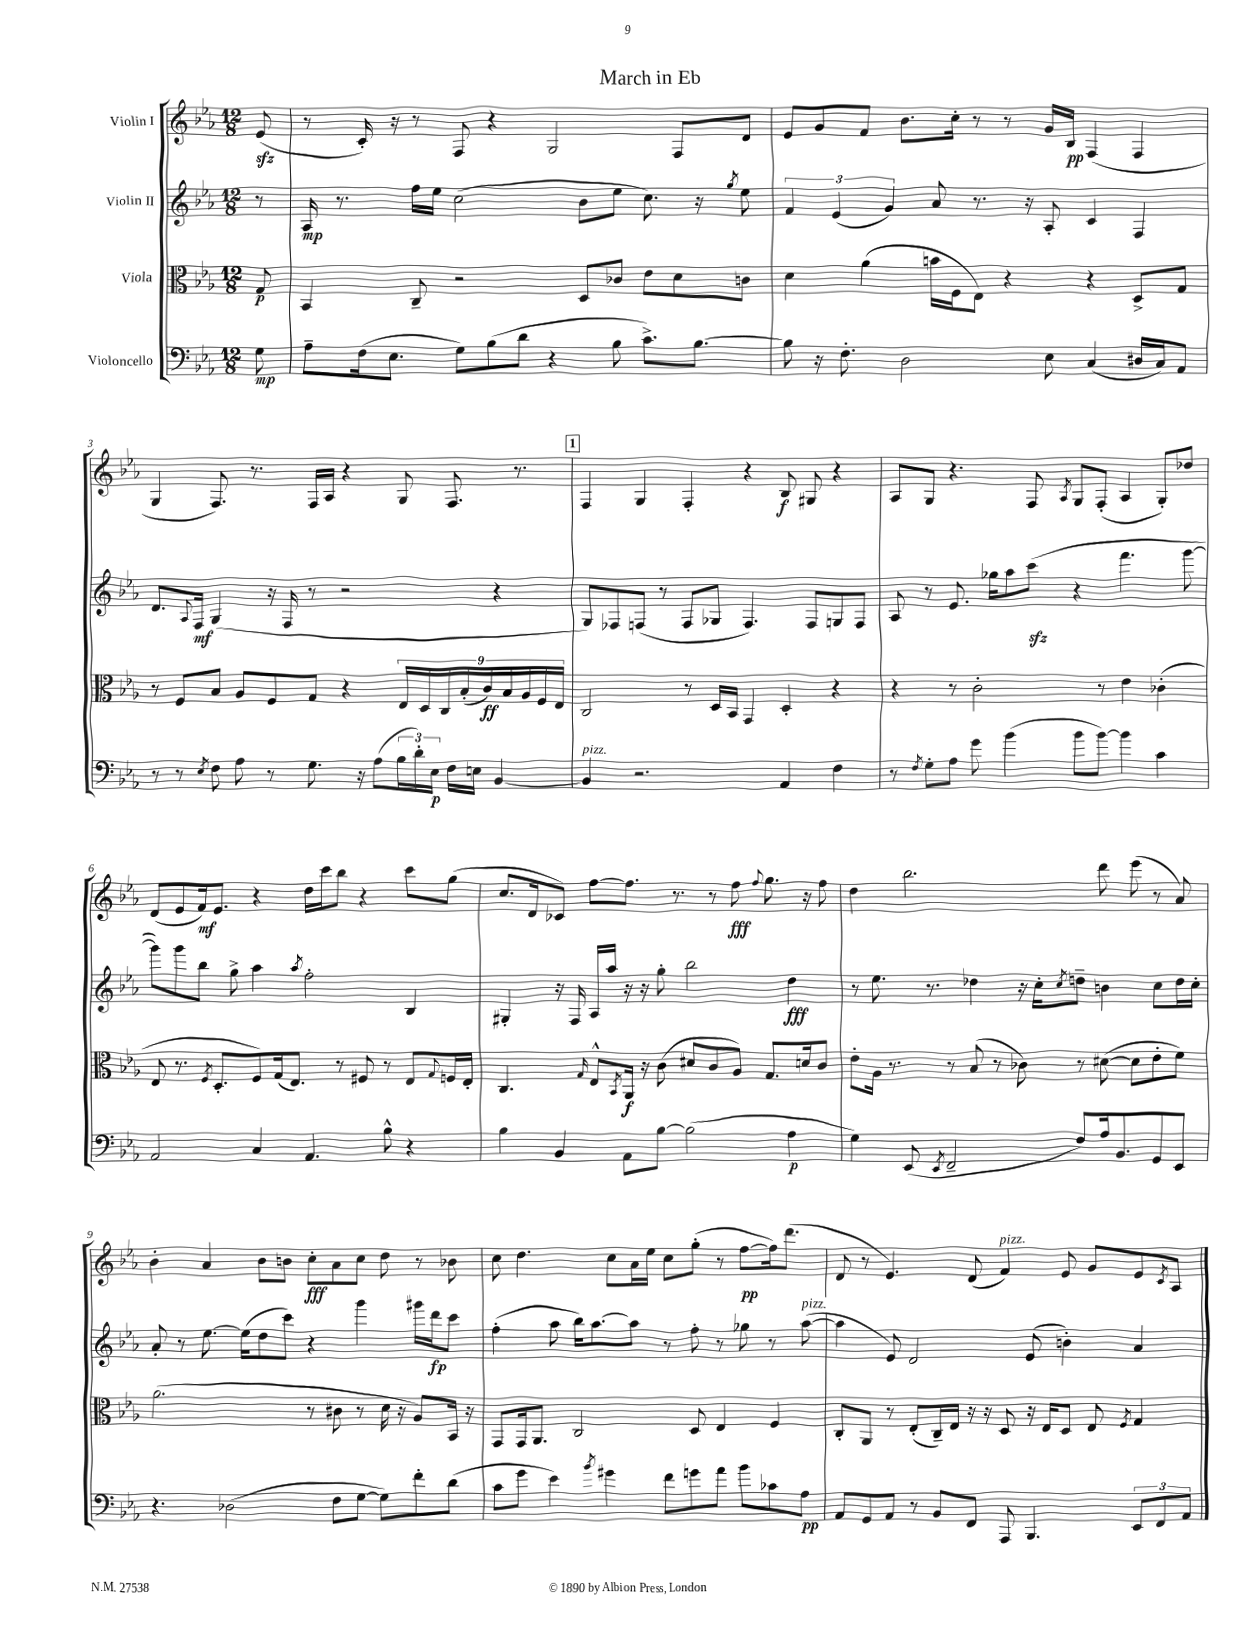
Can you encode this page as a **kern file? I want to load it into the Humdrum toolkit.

**kern	**dynam	**kern	**dynam	**kern	**dynam	**kern	**dynam
*part4	*part4	*part3	*part3	*part2	*part2	*part1	*part1
*staff4	*staff4	*staff3	*staff3	*staff2	*staff2	*staff1	*staff1
*I"Violoncello	*	*I"Viola	*	*I"Violin II	*	*I"Violin I	*
*clefF4	*	*clefC3	*	*clefG2	*	*clefG2	*
*k[b-e-a-]	*	*k[b-e-a-]	*	*k[b-e-a-]	*	*k[b-e-a-]	*
*M12/8	*	*M12/8	*	*M12/8	*	*M12/8	*
=	=	=	=	=	=	=	=
8G\	mp	8G/	p	8r	.	(8e-zz/	.
=1	=1	=1	=1	=1	=1	=1	=1
8A-~\L	.	4BB-/	.	16A-/	mp	8r	.
.	.	.	.	8.r	.	.	.
(16F\k	.	.	.	.	.	16c'/)	.
8.E-\J	.	.	.	.	.	16r	.
.	.	8C~/	.	16ff\LL	.	8r	.
.	.	.	.	16ee-\JJ	.	.	.
8G\L)	.	2r	.	(2cc\	.	8F/	.
(8B-\	.	.	.	.	.	4r	.
8d\J	.	.	.	.	.	.	.
4r	.	.	.	.	.	2G/	.
.	.	8D/L	.	8b-\L	.	.	.
8B-\	.	8c-X/J	.	8ee-\J	.	.	.
8.c^\L)	.	8e-\L	.	8.cc\)	.	.	.
.	.	8d\	.	.	.	8F/L	.
[8.B-\J	.	.	.	16r	.	.	.
.	.	.	.	8qgg/	.	.	.
.	.	8cn\J	.	8ee-\	.	8d/J	.
=2	=2	=2	=2	=2	=2	=2	=2
8B-\]	.	4d\	.	6f/	.	8e-/L	.
16r	.	.	.	.	.	8g/	.
.	.	.	.	(6e-/	.	.	.
8.F'\	.	.	.	.	.	.	.
.	.	(4a-\	.	.	.	8f/J	.
.	.	.	.	6g/)	.	.	.
2D\	.	.	.	.	.	8.b-\L	.
.	.	16bn\LL	.	8a-/	.	.	.
.	.	16F\J	.	.	.	16cc'\Jk	.
.	.	8E-\J)	.	8.r	.	8r	.
.	.	4r	.	.	.	8r	.
.	.	.	.	16r	.	.	.
8E-\	.	.	.	8A-'/	.	16g/LL	.
.	.	.	.	.	.	16B-/JJ	pp
(4C/	.	4r	.	4c/	.	(4F/	.
16D#X/LL	.	8D^/L	.	4F/	.	4F/	.
16C/J)	.	.	.	.	.	.	.
8AA-/J	.	8G/J	.	.	.	.	.
!!LO:LB:g=z
=3	=3	=3	=3	=3	=3	=3	=3
8r	.	8r	.	8.d/L	.	4G/	.
8r	.	8F/L	.	.	.	.	.
.	.	.	.	8qqA-/	.	.	.
.	.	.	.	16F/Jk	mf	.	.
8qE-/	.	.	.	.	.	.	.
8F\	.	8B-/J	.	(4G/	.	8.F/)	.
8A-\	.	8A-/L	.	.	.	.	.
.	.	.	.	.	.	8.r	.
8r	.	8F/	.	16r	.	.	.
.	.	.	.	16F/	.	.	.
8.G\	.	8G/J	.	8r	.	16F/LL	.
.	.	.	.	.	.	16A-/JJ	.
.	.	4r	.	2r	.	4r	.
16r	.	.	.	.	.	.	.
(8A-\L	.	.	.	.	.	.	.
24B-\L	.	18E-/LL	.	.	.	8G/	.
24d'\)	.	.	.	.	.	.	.
.	.	18D/	.	.	.	.	.
24E-\JJ	p	.	.	.	.	.	.
.	.	18C/	.	.	.	.	.
16F\LL	.	.	.	.	.	8.F/	.
.	.	(18B-'/	.	.	.	.	.
16En\JJ	.	.	.	.	.	.	.
.	.	18c/)	ff	.	.	.	.
[4BB-/	.	.	.	4r	.	.	.
.	.	18B-/	.	.	.	.	.
.	.	.	.	.	.	8.r	.
.	.	18A-/	.	.	.	.	.
.	.	18F/	.	.	.	.	.
.	.	18E-/JJ	.	.	.	.	.
!!LO:REH:place=s1:t=1
=4	=4	=4	=4	=4	=4	=4	=4
!LO:TX:a:i:t=pizz.	!	!	!	!	!	!	!
4BB-/]	.	2C/	.	8G/L)	.	4F/	.
.	.	.	.	8F-X/	.	.	.
2.r	.	.	.	(8Fn/J	.	4G/	.
.	.	.	.	8r	.	.	.
.	.	8r	.	8F/L	.	4F'/	.
.	.	16D/LL	.	8G-X/J	.	.	.
.	.	16BB-/JJ	.	.	.	.	.
.	.	4GG/	.	4.F/)	.	4r	.
4AA-/	.	4D'/	.	.	.	8B-/	f
.	.	.	.	8F/L	.	8G#X/	.
4F\	.	4r	.	8Gn/	.	4r	.
.	.	.	.	8F/J	.	.	.
=5	=5	=5	=5	=5	=5	=5	=5
8r	.	4r	.	8A-/	.	8A-/L	.
8qF/	.	.	.	.	.	.	.
8G'\L	.	.	.	8r	.	8G/J	.
8A-\J	.	8r	.	8.e-/	.	4.r	.
8g\	.	2c'\	.	.	.	.	.
.	.	.	.	16gg-X\KL	.	.	.
(4b-\	.	.	.	8aa-\	.	.	.
.	.	.	.	(8ccczz\J	.	8F/	.
.	.	.	.	.	.	8qA-/	.
8b-\L	.	.	.	4r	.	8G/L	.
[8b-\J)	.	8r	.	.	.	(8F'/J	.
4b-\]	.	4e-\	.	4.fff\	.	4A-/	.
4c\	.	(4c-X'\	.	.	.	8G'/L)	.
.	.	.	.	[8ggg\	.	8dd-X/J	.
!!LO:LB:g=z
=6	=6	=6	=6	=6	=6	=6	=6
2AA-/	.	8E-/	.	8ggg\L])	.	(8d/L	.
.	.	8.r	.	8ggg\	.	8e-/	.
.	.	.	.	8bb-\J	.	16f/k)	mf
.	.	8qF/	.	.	.	.	.
.	.	8.D'/L	.	.	.	8.e-/J	.
.	.	.	.	8gg^\	.	.	.
4C/	.	8F/)	.	4aa-\	.	4r	.
.	.	(16G/k	.	.	.	.	.
.	.	8.E-/J)	.	.	.	.	.
.	.	.	.	8qaa-/	.	.	.
4.AA-/	.	.	.	2ff'\	.	16dd\LL	.
.	.	.	.	.	.	16ccc\J	.
.	.	8r	.	.	.	8bb-\J	.
.	.	8F#X/	.	.	.	4r	.
8B-^^\	.	8r	.	.	.	.	.
4r	.	8E-/L	.	4B-/	.	8ccc\L	.
.	.	8qqG/	.	.	.	.	.
.	.	16Fn/L	.	.	.	(8gg\J	.
.	.	16E-'/JJ	.	.	.	.	.
=7	=7	=7	=7	=7	=7	=7	=7
4B-\	.	4.C/	.	4G#X'/	.	8.cc/L	.
.	.	.	.	.	.	16d/k	.
4BB-/	.	.	.	16r	.	8c-X/J)	.
.	.	.	.	16F/	.	.	.
.	.	16qqG/	.	.	.	.	.
.	.	8E-^^/L	.	16A-/LL	.	[8ff\L	.
.	.	.	.	16aa-/JJ	.	.	.
.	.	8qBB-/	.	.	.	.	.
8AA-\L	.	16AA-/Jk	f	16r	.	8.ff\J]	.
.	.	16r	.	16r	.	.	.
[8B-\J	.	(8c\	.	8gg'\	.	.	.
.	.	.	.	.	.	8.r	.
(2B-\]	.	8d#X/L	.	2bb-\	.	.	.
.	.	8c/	.	.	.	8r	.
.	.	8A-/J)	.	.	.	8ff\	fff
.	.	.	.	.	.	8qqff/	.
.	.	8.G/L	.	.	.	8.gg\	.
4A-\	p	.	.	4dd\	fff	.	.
.	.	16dn/k	.	.	.	16r	.
.	.	8c/J	.	.	.	8ff\	.
=8	=8	=8	=8	=8	=8	=8	=8
4G\)	.	8e-'\L	.	8r	.	4dd\	.
.	.	16A-\Jk	.	8.ee-\	.	.	.
.	.	8.r	.	.	.	.	.
(8EE-/	.	.	.	.	.	2.bb-\	.
.	.	.	.	8.r	.	.	.
8qEE-/	.	.	.	.	.	.	.
2FF~/	.	8r	.	.	.	.	.
.	.	(8B-/	.	4dd-X\	.	.	.
.	.	8r	.	.	.	.	.
.	.	8c-X\)	.	16r	.	.	.
.	.	.	.	16cc'\KL	.	.	.
.	.	.	.	8qcc/	.	.	.
8F/L)	.	8r	.	8ddn~\J	.	.	.
16A-/k	.	([8d#X\	.	4bn\	.	8ddd\	.
8.BB-/	.	.	.	.	.	.	.
.	.	8d#\L]	.	.	.	(8eee-\	.
8GG/	.	8e-'\	.	8cc\L	.	8r	.
8EE-/J	.	8f\J)	.	16dd\L	.	8a-/)	.
.	.	.	.	16cc'\JJ	.	.	.
!!LO:LB:g=z
=9	=9	=9	=9	=9	=9	=9	=9
4.r	.	(2.a-\	.	8a-'/	.	4b-'\	.
.	.	.	.	8r	.	.	.
.	.	.	.	[8.ee-\	.	4a-/	.
(2D-X\	.	.	.	.	.	.	.
.	.	.	.	(16ee-\KL]	.	.	.
.	.	.	.	8dd\	.	8b-\L	.
.	.	.	.	8ccc\J)	.	8bn\J	.
.	.	8r	.	4r	.	8cc'\L	fff
8F\L	.	8c#X\	.	.	.	8a-\	.
[8G\J	.	8r	.	4ggg\	.	8cc\J	.
8G\L])	.	16d\	.	.	.	8dd\	.
.	.	16r	.	.	.	.	.
8f'\	.	8A-/L)	.	16ggg#X\LL	.	8r	.
.	.	.	.	16ddd\J	fp	.	.
(8d\J	.	16BB-/Jk	.	8ccc\J	.	8b-X\	.
.	.	16r	.	.	.	.	.
=10	=10	=10	=10	=10	=10	=10	=10
8c\L	.	8GG/L	.	(4ff'\	.	8cc\	.
8g\J	.	16GG/k	.	.	.	4.dd\	.
.	.	8.AA-/J	.	.	.	.	.
4e-\)	.	.	.	8aa-\	.	.	.
.	.	2C/	.	16bb-\KL)	.	.	.
.	.	.	.	[8.aa-\	.	.	.
8qb-/	.	.	.	.	.	.	.
4g#X\	.	.	.	.	.	8cc\L	.
.	.	.	.	8aa-\J]	.	16a-\L	.
.	.	.	.	.	.	16ee-\JJ	.
8f\L	.	.	.	8r	.	8cc\L	.
8gn\	.	8D/	.	8ff'\	.	(8gg'\J	.
8a-\J	.	4E-/	.	8r	.	8r	.
8b-\L	.	.	.	8gg-X\	.	[8ff\L	pp
8c-X\	.	4F/	.	8r	.	16ff\k])	.
.	.	.	.	.	.	(8.ddd\J	.
!	!	!	!	!LO:TX:a:i:t=pizz.	!	!	!
8A-\J	pp	.	.	([8aa-\	.	.	.
=11	=11	=11	=11	=11	=11	=11	=11
8AA-/L	.	8C'/L	.	4aa-\]	.	8d/	.
8GG/	.	8AA-/J	.	.	.	8r	.
8AA-/J	.	8r	.	8e-/)	.	4.e-/)	.
8r	.	(8E-'/L	.	2d/	.	.	.
8BB-/L	.	16C~/L)	.	.	.	.	.
.	.	16E-/JJ	.	.	.	.	.
8FF/J	.	16r	.	.	.	(8d/	.
.	.	16r	.	.	.	.	.
!	!	!	!	!	!	!LO:TX:a:i:t=pizz.	!
8AAA-/	.	8D/	.	.	.	4f/)	.
4.BBB-/	.	16r	.	(8e-/	.	.	.
.	.	16E-/KL	.	.	.	.	.
.	.	8D/J	.	4bn'\)	.	8e-/	.
.	.	8E-/	.	.	.	8g/L	.
.	.	8qF/	.	.	.	.	.
12EE-/L	.	4G/	.	4a-/	.	8e-/	.
12FF/	.	.	.	.	.	.	.
.	.	.	.	.	.	8qc/	.
.	.	.	.	.	.	8A-/J	.
12AA-/J	.	.	.	.	.	.	.
==	==	==	==	==	==	==	==
*-	*-	*-	*-	*-	*-	*-	*-
